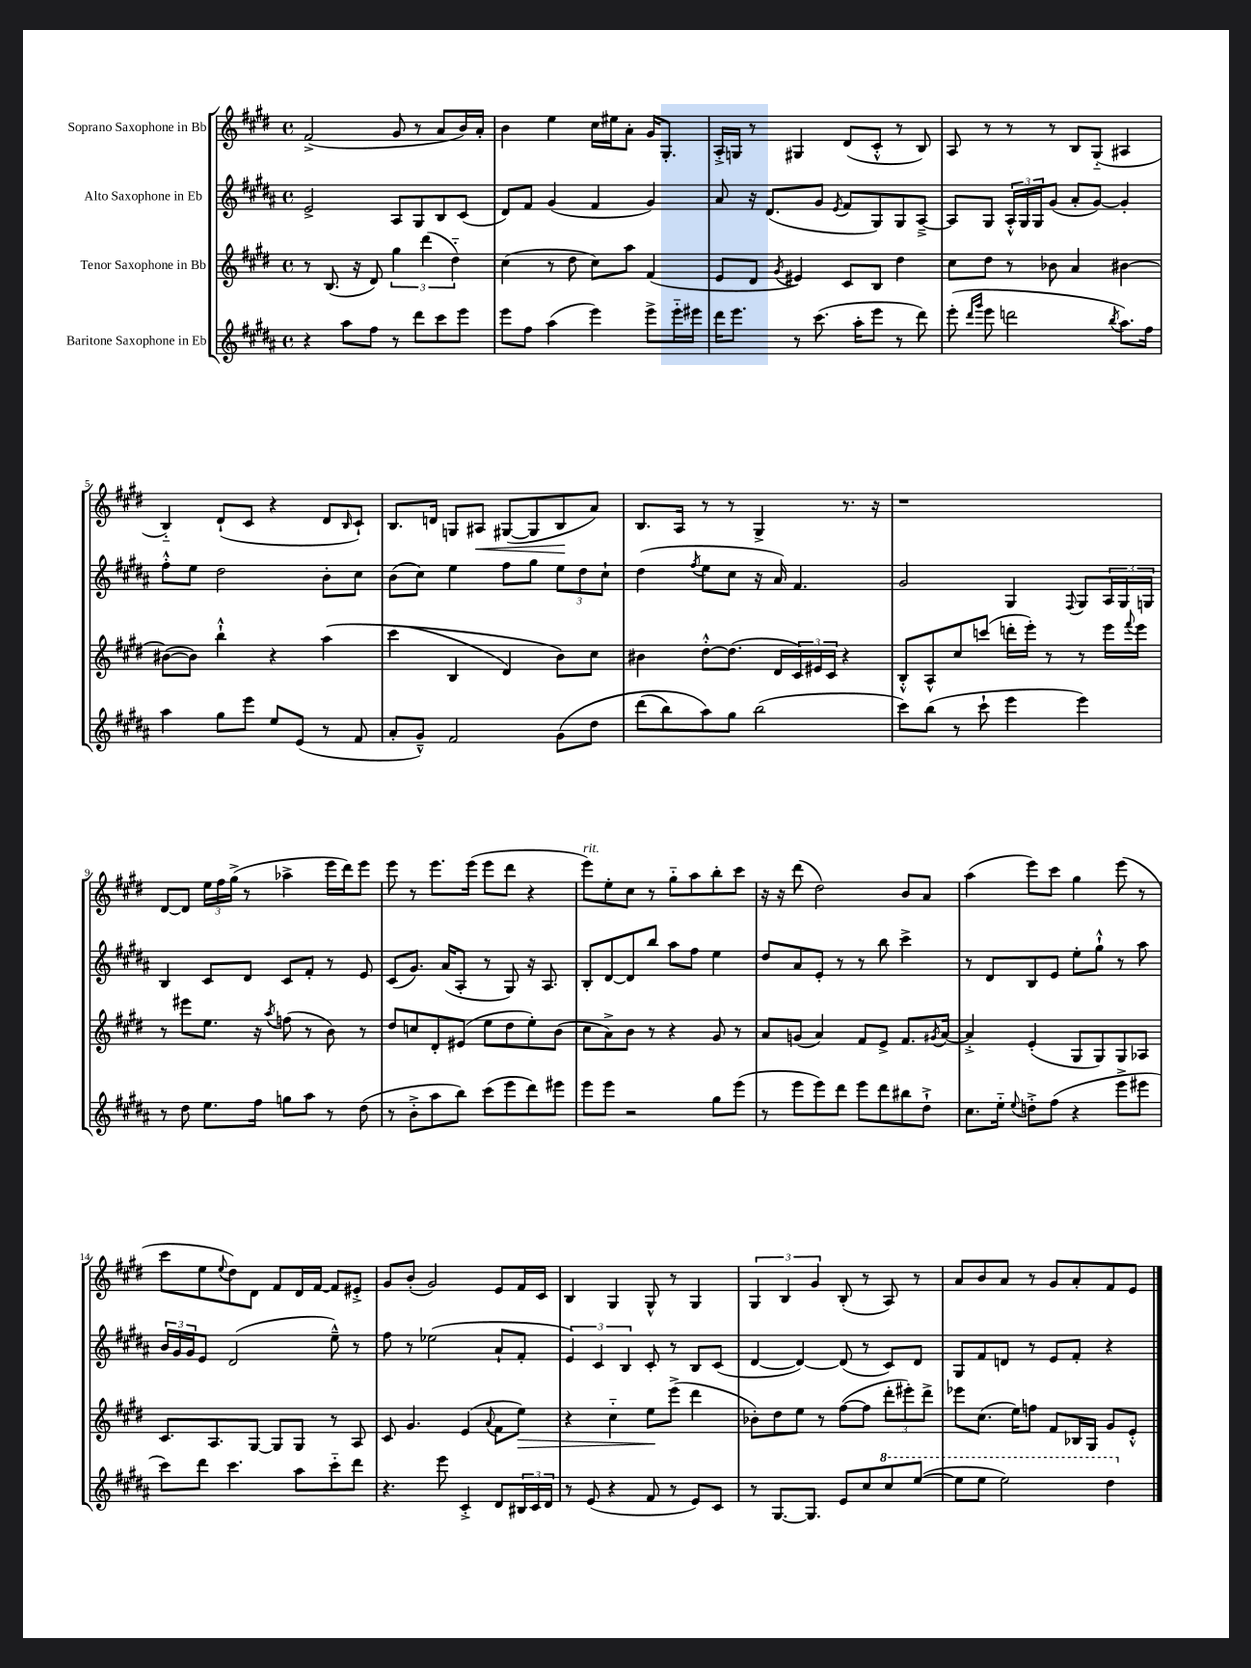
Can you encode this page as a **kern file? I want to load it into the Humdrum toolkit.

**kern	**kern	**kern	**kern
*staff4	*staff3	*staff2	*staff1
*clefG2	*clefG2	*clefG2	*clefG2
*k[f#c#g#d#a#]	*k[f#c#g#d#]	*k[f#c#g#d#a#]	*k[f#c#g#d#]
*M4/4	*M4/4	*M4/4	*M4/4
*met(c)	*met(c)	*met(c)	*met(c)
4r	8r	2e^	(2f#^
.	(8.B	.	.
8aa#	.	.	.
.	16r	.	.
8ff#	8d#)	.	.
8r	6gg#	8A#	8g#
8ddd#	.	8G#	8r
.	(6ddd#	.	.
8ccc#	.	8B	8a
.	6dd#'~)	.	.
8eee	.	(8c#	16b)
.	.	.	16a'
=	=	=	=
8eee	(4cc#	8d#)	4b
8ff#	.	8f#	.
(4aa#	8r	(4g#	4ee
.	8dd#	.	.
4eee)	8cc#)	4f#	16cc#
.	.	.	16ee#
.	8aa	.	8a'
8eee^	(4f#	4g#)	16g#
.	.	.	8.G#'
16eee'~	.	.	.
16eee#	.	.	.
=	=	=	=
16ddd#	8e	8a#	16A'^
8.eee	.	.	16G
.	8d#	16r	8r
.	.	(8.d#	.
.	8qg#	.	.
8r	4e#)	.	4G#
(8.ccc#	.	8g#	.
.	.	8qe	.
.	8c#	8f#	(8d#
16aa#'	.	.	.
8eee	8B	8G#)	8c#'^^
8r	4dd#	8G#	8r
8ddd#)	.	[8A#~^	8B)
=	=	=	=
(8eee'	8cc#	8A#]	8A
16qqddd#	.	.	.
16qqggg#	.	.	.
8eee	8dd#	8G#	8r
2ddd	8r	24A#'^^	8r
.	.	24G#	.
.	.	24G#	.
.	8b-	(8g#	8r
.	4a	8a#'	8B
.	.	[8g#)	(8G#'~
8qbb	.	.	.
8.aa#)	[4b#	4g#']	4A#
16ff#	.	.	.
=	=	=	=
4aa#	(8b#_	8ff#'^^	4B'~)
.	8b#])	8ee	.
8gg#	4bb`^^	2dd#	(8d#`
8eee	.	.	8c#
8ee	4r	.	4r
(8e	.	.	.
8r	&(4aa	8b'	8d#
.	.	.	16qqB
8f#	.	8cc#	8c#`)
=	=	=	=
8a#'	(4ccc#	(8b	8.B
8g#~^^)	.	8cc#)	.
.	.	.	16d
2f#	4B	4ee	8G
.	.	.	8A#
.	4d#)	8ff#	([8G#
.	.	8gg#	8G#]
&(8g#	8b&)	12ee	8B
.	.	12dd#	.
8dd#	8cc#	.	8a)
.	.	12cc#`	.
=	=	=	=
(8ddd#	4b#	(4dd#	8.B
8bb)	.	.	.
.	.	.	16A
.	.	8qff#	.
8aa#&)	[8dd#'^^	8ee	8r
8gg#	(8.dd#]	8cc#	8r
(2bb	.	16r	4G#^
.	16d#	16a#)	.
.	24c#)	4.f#	.
.	24e#	.	.
.	24c#	.	.
.	4r	.	8.r
.	.	.	16r
=	=	=	=
8ccc#)	8B'^^	2g#	1r
(8bb	8A^^	.	.
8r	8cc#	.	.
8ccc#`	(8ccc	.	.
4eee	16ddd'	4G#	.
.	16eee')	.	.
.	8r	.	.
.	.	8qqF#	.
4eee)	8r	8G#	.
.	16eee	24A#	.
.	.	24G#	.
.	8qqfff#	.	.
.	16eee	.	.
.	.	24G	.
=	=	=	=
8r	8r	4B	[8d#
8dd#	8eee#	.	8d#]
8.ee	8.ee	8c#	24ee
.	.	.	24ff#
.	.	.	(24gg#^
.	.	8d#	8r
16ff#	16r	.	.
.	8qaa	.	.
8gg	(8ff	8c#	4aa-^
8aa#	8r	8f#'	.
8r	8b)	8r	16eee
.	.	.	16ddd#)
(8dd#	8r	8e	8eee
=	=	=	=
8r	8dd#	(8c#	8eee
8b'^	8cc	8.g#)	8r
8aa#	8d#'	.	8.eee
.	.	(16a#	.
8bb)	(8e#	8A#'	.
.	.	.	(16eee
(8ccc#	8ee	8r	8eee
8eee	8dd#	8G#)	8ddd#
8ddd#)	8ee')	16r	4r
.	.	8.A#	.
8eee#	(8b	.	.
=	=	=	=
8eee	8cc#	8B'	8eee)
8eee	8a^)	[8d#	8ee'
2r	8b	8d#]	8cc#
.	8r	8bb	8r
.	4r	8aa#	8gg#'~
.	.	8ff#	8aa
8gg#	8g#	4ee	8bb'
(8eee	8r	.	8ccc#
=	=	=	=
8r	8a	8dd#	16r
.	.	.	16r
8eee	(8g	8a#	(8ddd#
8eee)	4a)	8e'	2dd#)
8ddd#	.	8r	.
8eee	8f#	8r	.
8ddd#	8e^	8bb	.
8bb#	8.f#	4ccc#^	8b
8dd#`^	.	.	8a
.	8qg#	.	.
.	[16a	.	.
=	=	=	=
8.cc#	4a'^]	8r	(4aa
.	.	8d#	.
16ee'~	.	.	.
8qqee	.	.	.
8dd'^	(4e'	8B	8eee)
(8ff#	.	8e	8ccc#
4r	8G#	8ee'	4gg#
.	8G#)	8gg#`^^	.
8eee^	8G#	8r	(8eee
8eee#	8A-	8aa#	8r
=	=	=	=
8ccc#)	8.c#	24b	8ccc#
.	.	24g#	.
.	.	24g#	.
8ddd#	.	8e	8ee
.	8.A	.	.
.	.	.	8qqee
4.ccc#	.	(2d#	8dd#)
.	[8G#	.	8d#
.	8G#]	.	8f#
8aa#	8G#	.	16d#
.	.	.	[16f#
8ccc#'~	8r	8ee~^^)	8f#]
8ddd#	8A	8r	8e#'^
=	=	=	=
4.r	8c#	8ff#	8g#
.	4.g#	8r	(8b'
.	.	(2ee-	2g#)
8eee	.	.	.
4c#'^	(4e	.	.
.	8qqa	.	.
8d#	8f#	8a#`	8e
24B#	8ee)	8f#'	16f#
24c#	.	.	.
.	.	.	16c#
24d#	.	.	.
=	=	=	=
8r	4r	6e)	4B
(8e	.	.	.
.	.	6c#	.
4r	4cc#'~	.	4G#
.	.	6B	.
8f#	8ee	8c#'	8G#^^
8r	(8eee^	8r	8r
8e)	4ddd#	8B	4G#
8c#	.	(8c#	.
=	=	=	=
8r	8b-')	[4d#	6G#
[8.G#	8dd#	.	.
.	.	.	6B
.	8ee	4d#_)	.
8.G#]	.	.	.
.	.	.	6g#
.	8r	.	.
8e	([8ff#	(8d#]	(8B'
8cc#	8ff#]	8r	8r
8ccc#	12ddd#'	8c#)	8A)
.	12eee#')	.	.
([8eee	.	8d#	8r
.	12ddd#^	.	.
=	=	=	=
8eee]	8eee-	8G#	8a
8eee	(8.cc#	8f#	8b
2eee)	.	8d	8a
.	16ee)	.	.
.	8ff	8r	8r
.	8f#	8e	8g#
.	16B-	8f#'	8a'
.	16G#	.	.
4ddd#	8g#	4r	8f#
.	8e'^^	.	8e
==	==	==	==
*-	*-	*-	*-
